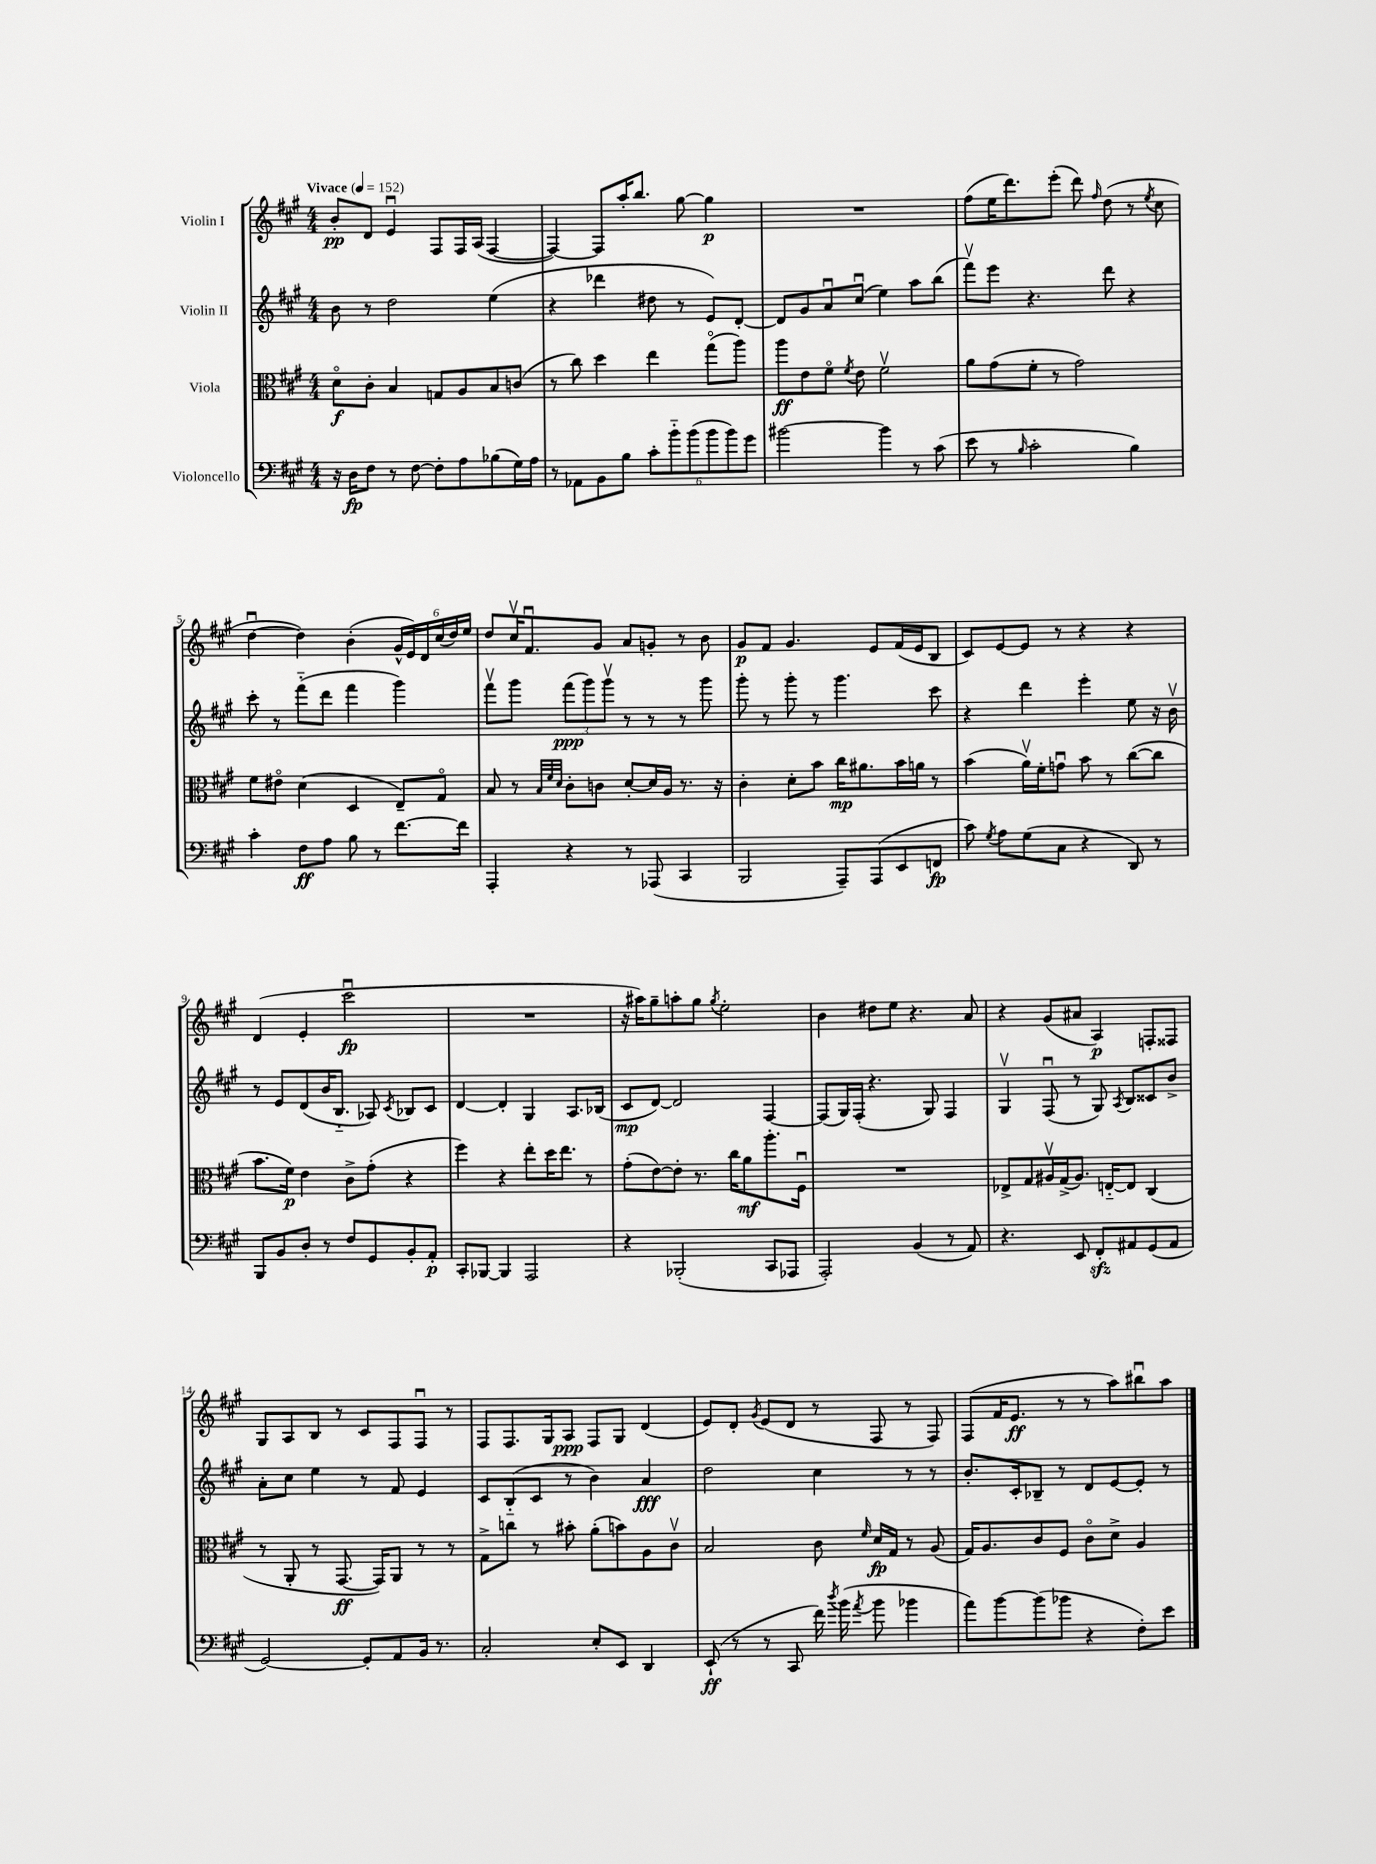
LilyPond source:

<<
\new StaffGroup <<
\new Staff = "s0" \with { instrumentName = "Violin I" } {
    \clef treble \key a \major \numericTimeSignature \time 4/4 \tempo "Vivace" 4 = 152
    \autoBeamOff b'8[-.\pp d'8] e'4\downbow fis8[ fis16 a16]( fis4~ |
    fis4~) fis8[ a''16-. b''8.] gis''8~ gis''4\p |
    R1 |
    fis''8[( e''16 d'''8.) e'''8]-.( d'''8) \grace { fis''16 } d''8( r8 \acciaccatura { e''8 } cis''8 |
    d''4~\downbow d''4) b'4-.( \tuplet 6/4 { gis'16[-^ e'16) d'16 cis''16( d''16) e''16] } |
    d''8[ cis''16\upbow fis'8.\downbow gis'8] a'8[ g'8]-. r8 b'8 |
    gis'8[\p fis'8] gis'4. e'8[ fis'16( e'16 b8] |
    cis'8[) e'8~ e'8] r8 r4 r4 |
    d'4( e'4-. cis'''2\downbow\fp |
    R1 |
    r16 ais''16[) gis''8-- a''8-. gis''8] \acciaccatura { gis''8 } e''2-. |
    b'4 dis''8[ e''8] r4. a'8 |
    r4 gis'8[( ais'8] a4\p) f8[-. fisis8] |
    gis8[ a8 b8] r8 cis'8[ fis8 fis8]\downbow r8 |
    fis8[ fis8. gis16 a8]\ppp fis8[ gis8] d'4( |
    e'8[) d'8]-. \acciaccatura { gis'8 } e'8[( d'8] r8 fis8 r8 fis8) |
    fis8[( fis'16 e'8.]\ff r8 r8 a''8[) bis''8\downbow a''8] \bar "|." |
}
\new Staff = "s1" \with { instrumentName = "Violin II" } {
    \clef treble \key a \major \numericTimeSignature \time 4/4
    \autoBeamOff b'8 r8 d''2 e''4( |
    r4 des'''4 dis''8 r8 e'8[) d'8]~-. |
    d'8[ gis'8 a'8\downbow cis''8]\downbow( e''4) a''8[ b''8]( |
    fis'''8[\upbow) e'''8] r4. d'''8 r4 |
    cis'''8-. r8 fis'''8[-_( d'''8] fis'''4 gis'''4) |
    fis'''8[\upbow gis'''8] \tuplet 3/2 { fis'''8[\ppp( gis'''8) gis'''8]\upbow } r8 r8 r8 gis'''8 |
    gis'''8-. r8 gis'''8-. r8 gis'''4. cis'''8 |
    r4 d'''4 e'''4-. e''8 r16 b'16\upbow |
    r8 e'8[ d'8( b'16 b8.]-_ aes8) \acciaccatura { cis'8 } bes8[ cis'8] |
    d'4~ d'4-. gis4 a8.[ bes16]( |
    cis'8[\mp d'8]~) d'2 fis4~ |
    fis8[( gis16) fis16]-.( r4. gis8) fis4 |
    gis4\upbow fis8\downbow( r8 gis8) \acciaccatura { a8 } b8[ cisis'8 b'8]-> |
    a'8[-. cis''8] e''4 r8 fis'8 e'4 |
    cis'8[ b8-_( cis'8] r8 b'4) a'4\fff |
    d''2 cis''4 r8 r8 |
    b'8.[-. cis'16-. bes8]-- r8 d'8[ e'8~ e'8]-. r8 \bar "|." |
}
\new Staff = "s2" \with { instrumentName = "Viola" } {
    \clef alto \key a \major \numericTimeSignature \time 4/4
    \autoBeamOff d'8[\flageolet\f cis'8]-. b4 g8[ a8 b8 c'8]( |
    r8 cis''8) d''4 e''4 gis''8[\flageolet( a''8]) |
    a''8[\ff e'8 fis'8]\flageolet \acciaccatura { fis'8 } e'8 fis'2\upbow |
    a'8[ gis'8( fis'8]-. r8 gis'2) |
    fis'8[ eis'8]\flageolet d'4( d4 e8[--) gis8]\flageolet |
    b8 r8 \grace { b32[ fis'32 d'32] } cis'8[-. c'8] d'8[~-. d'16 a16] r8. r16 |
    cis'4-. d'8[-. b'8] cis''16[\mp ais'8. b'16 a'16] r8 |
    b'4( a'16[\upbow) fis'16-. g'8]\downbow b'8 r8 cis''8[~( cis''8] |
    b'8.[ fis'16]\p) e'4 cis'8[-> gis'8]-.( r4 |
    fis''4) r4 e''8[-. d''16 e''8.] r8 |
    gis'8[-.( e'8~) e'8]-. r8. cis''16[ a'8\mf a''8.-. fis16]\downbow |
    R1 |
    ees8[-> gis8 ais16\upbow gis16->( ais8.]) e16[~-_ e8] cis4( |
    r8 a,8-. r8 gis,8.~\ff gis,16[) a,8] r8 r8 |
    gis8[-> c''8] r8 bis'8-. a'8[-.( b'8) a8 cis'8]\upbow |
    b2 cis'8 \grace { fis'16 } d'16[\fp gis16] r8 a8( |
    gis16[) a8. cis'8 fis8] cis'8[\flageolet d'8]-> a4 \bar "|." |
}
\new Staff = "s3" \with { instrumentName = "Violoncello" } {
    \clef bass \key a \major \numericTimeSignature \time 4/4
    \autoBeamOff r16 d16[\fp fis8] r8 fis8~ fis8[-. a8 bes8( gis16) a16] |
    r8 aes,8[ b,8 b8] \tuplet 6/4 { cis'8[-. b'8-_ b'8( b'8 b'8) gis'8] } |
    bis'2~ bis'4 r8 cis'8( |
    e'8 r8 \grace { b16 } cis'2-. b4) |
    cis'4-. fis8[\ff a8] b8 r8 fis'8.[~ fis'16] |
    a,,4-. r4 r8 aes,,8( cis,4 |
    b,,2 a,,8[--) a,,8( e,8 f,8]\fp |
    cis'8) \acciaccatura { gis8 } a8[ gis8( cis8] r4 d,8) r8 |
    b,,8[ b,8 d8]-. r8 fis8[ gis,8 b,8-. a,8]-.\p |
    cis,8[-. bes,,8]~ bes,,4 a,,2 |
    r4 bes,,2-.( cis,8[ aes,,8] |
    a,,2-.) b,4( r8 a,8) |
    r4. e,8 fis,8[-.\sfz ais,8 gis,8( ais,8] |
    gis,2~) gis,8[-. a,8 b,16] r8. |
    cis2-. e8[-. e,8] d,4 |
    e,8-!\ff( r8 r8 cis,8 fis'16) \acciaccatura { d''8 } b'16( \acciaccatura { a'8 } b'8 bes'4 |
    a'8[) b'8~ b'8( bes'8] r4 fis8[-.) e'8] \bar "|." |
}
>>
>>
